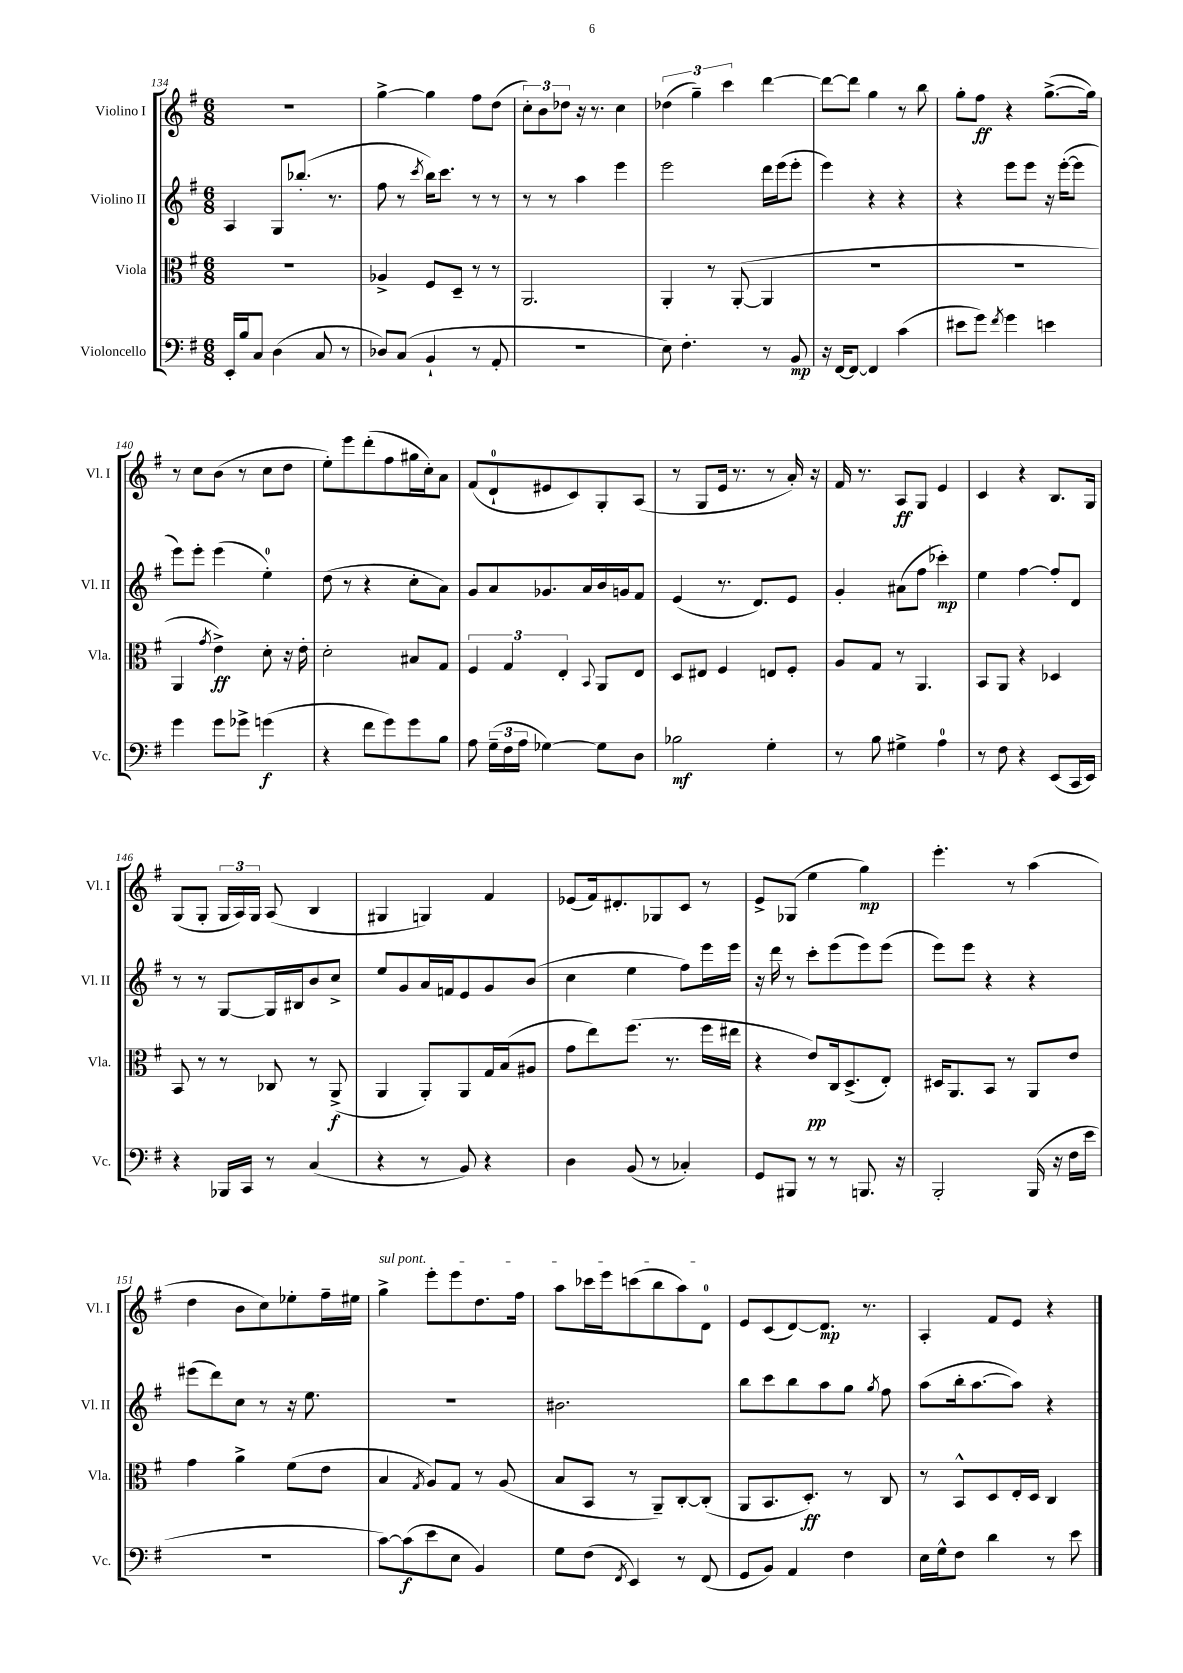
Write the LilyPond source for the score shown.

<<
\new StaffGroup <<
\new Staff = "s0" \with { instrumentName = "Violino I" shortInstrumentName = "Vl. I" } {
    \clef treble \key g \major \numericTimeSignature \time 6/8
    \autoBeamOff R2. |
    g''4~-> g''4 fis''8[ d''8]( |
    \tuplet 3/2 { c''8[-.) b'8 des''8] } r16 r8. c''4 |
    \tuplet 3/2 { des''4( g''4--) c'''4 } d'''4~ |
    d'''8[~ d'''8] g''4 r8 b''8 |
    g''8[-. fis''8]\ff r4 g''8.[~->( g''16]) |
    r8 c''8[ b'8]( r8 c''8[ d''8] |
    e''8[-.) e'''8 d'''8-.( fis''8 gis''16 c''16-.) a'8] |
    fis'8[( d'8-0-! eis'8 c'8) g8-. a8]( |
    r8 g8[ e'16] r8. r8 a'16-.) r16 |
    fis'16 r8. a8[\ff g8] e'4 |
    c'4 r4 b8.[ g16] |
    g8[( g8]-. \tuplet 3/2 { g16[ a16) g16] } a8( b4 |
    gis4 g4) fis'4 |
    ees'8[( fis'16) dis'8.-. ges8 c'8] r8 |
    e'8[-> ges8]( e''4 g''4\mp) |
    e'''4.-. r8 a''4( |
    d''4 b'8[ c''8) ees''8-. fis''16-- eis''16] |
    \once \override TextSpanner.bound-details.left.text = \markup { \italic "sul pont." } g''4->\startTextSpan e'''8[-. e'''8 d''8. fis''16] |
    a''8[ ces'''16 e'''16 c'''8( b''8 a''8) d'8]-0\stopTextSpan |
    e'8[ c'8( d'8~) d'8.]\mp r8. |
    a4-. fis'8[ e'8] r4 \bar "|." |
}
\new Staff = "s1" \with { instrumentName = "Violino II" shortInstrumentName = "Vl. II" } {
    \clef treble \key g \major \numericTimeSignature \time 6/8
    \autoBeamOff a4 g8[ bes''8.]-.( r8. |
    fis''8 r8 \acciaccatura { c'''8 } b''16[) c'''8.] r8 r8 |
    r8 r8 a''4 e'''4 |
    e'''2 d'''16[ e'''16( e'''8]-. |
    e'''4) r4 r4 |
    r4 e'''8[ e'''8] r16 e'''16[~-.( e'''8] |
    e'''8[) e'''8]-. e'''4( e''4-0-.) |
    d''8( r8 r4 c''8[-. a'8]) |
    g'8[ a'8 ges'8. a'16 b'16 g'16 fis'8] |
    e'4( r8. d'8.[) e'8] |
    g'4-. ais'8[( fis''8] ces'''4-.\mp) |
    e''4 fis''4~ fis''8[-. d'8] |
    r8 r8 g8[~ g16 bis16 b'8 c''8]-> |
    e''8[ g'8 a'16 f'16 e'8 g'8 b'8]( |
    c''4 e''4 fis''8[) e'''16 e'''16] |
    r16 d'''16 r8 c'''8[-. e'''8( e'''8) e'''8]( |
    e'''8[) e'''8] r4 r4 |
    eis'''8[( d'''8) c''8] r8 r16 e''8. |
    R2. |
    bis'2. |
    b''8[ c'''8 b''8 a''8 g''8] \acciaccatura { g''8 } fis''8 |
    a''8[( b''16-. a''8.~ a''8]) r4 \bar "|." |
}
\new Staff = "s2" \with { instrumentName = "Viola" shortInstrumentName = "Vla." } {
    \clef alto \key g \major \numericTimeSignature \time 6/8
    \autoBeamOff R2. |
    aes4-> fis8[ d8]-- r8 r8 |
    a,2. |
    a,4-. r8 a,8~-.( a,4 |
    R2. |
    R2. |
    a,4 \acciaccatura { g'8 } e'4->\ff) d'8-. r16 e'16-. |
    d'2-. bis8[ g8] |
    \tuplet 3/2 { fis4 g4 e4-. } \appoggiatura { b,8 } a,8[ e8] |
    d8[ eis8] fis4 e8[ fis8]-. |
    a8[ g8] r8 a,4. |
    b,8[ a,8] r4 des4 |
    b,8 r8 r8 ces8 r8 a,8->\f( |
    a,4 a,8[-.) a,8 g16 b16( ais8] |
    g'8[ e''8) fis''8.]( r8. fis''16[ eis''16] |
    r4 e'8[\pp) c16 d8.->( e8]-.) |
    dis16[ a,8. b,8] r8 a,8[ e'8] |
    g'4 a'4-> fis'8[( e'8] |
    b4 \acciaccatura { g8 } a8[) g8] r8 a8( |
    b8[ b,8] r8 a,8[--) c8~-. c8]-.( |
    a,8[ b,8. d8.]-.\ff) r8 c8 |
    r8 b,8[-^ d8 e16-. d16] c4 \bar "|." |
}
\new Staff = "s3" \with { instrumentName = "Violoncello" shortInstrumentName = "Vc." } {
    \clef bass \key g \major \numericTimeSignature \time 6/8
    \autoBeamOff e,16[-. b16 c8] d4( c8 r8 |
    des8[) c8]( b,4-! r8 a,8-. |
    R2. |
    e8) fis4.-. r8 b,8\mp |
    r16 fis,16[~ fis,8]~ fis,4 c'4( |
    eis'8[ g'8]) \acciaccatura { fis'8 } g'4 e'4 |
    g'4 g'8[ ges'8]-> g'4\f( |
    r4 fis'8[ g'8) g'8 b8] |
    a8 \tuplet 3/2 { g16[--( fis16 a16] } ges4~) ges8[ d8] |
    bes2\mf g4-. |
    r8 b8 gis4-> a4-0 |
    r8 fis8 r4 e,8[( c,16 e,16]) |
    r4 bes,,16[ c,16] r8 c4( |
    r4 r8 b,8) r4 |
    d4 b,8( r8 ces4-.) |
    g,8[ bis,,8] r8 r8 b,,8. r16 |
    b,,2-. b,,16( r16 fis16[ e'16] |
    R2. |
    c'8[~) c'8\f( e'8 e8] b,4) |
    g8[ fis8]( \acciaccatura { fis,8 } e,4) r8 fis,8( |
    g,8[ b,8]) a,4 fis4 |
    e16[ g16-^ fis8] d'4 r8 e'8 \bar "|." |
}
>>
>>
\layout { \context { \Score currentBarNumber = #134 } }
